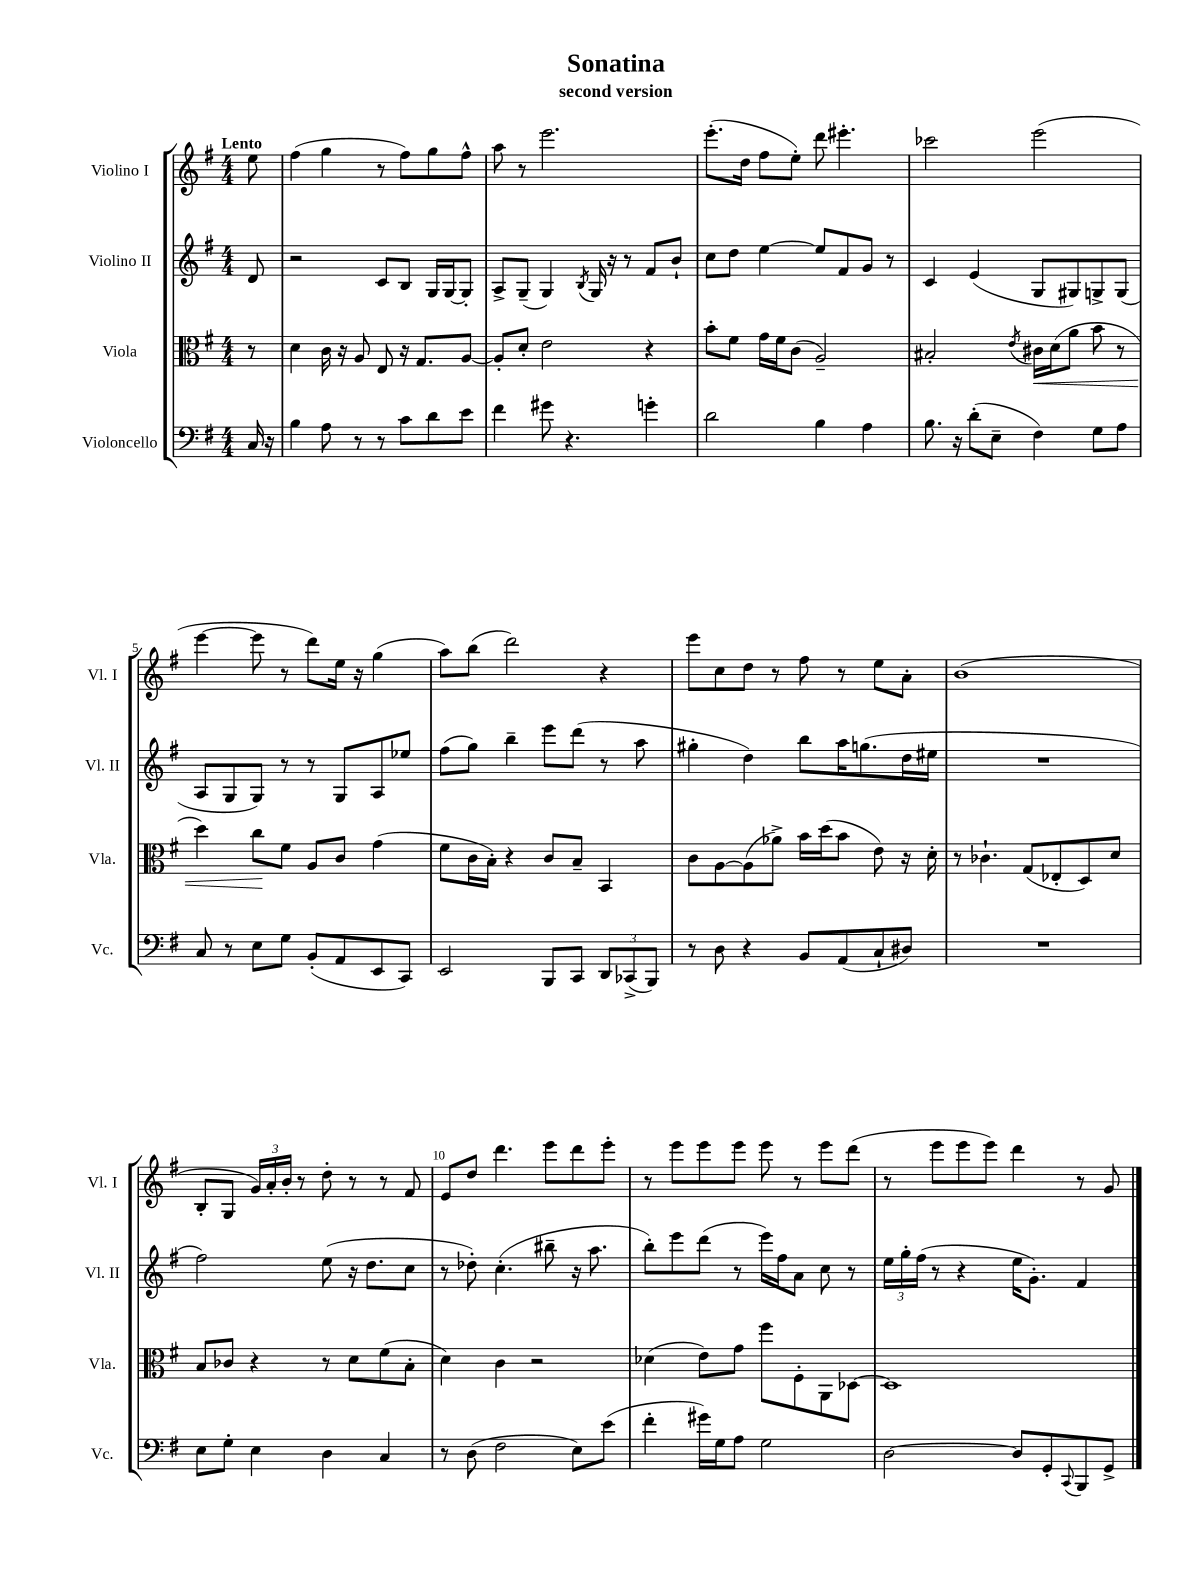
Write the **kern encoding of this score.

**kern	**kern	**dynam	**kern	**kern
*part4	*part3	*part3	*part2	*part1
*staff4	*staff3	*staff3	*staff2	*staff1
*I"Violoncello	*I"Viola	*	*I"Violino II	*I"Violino I
*I'Vc.	*I'Vla.	*	*I'Vl. II	*I'Vl. I
*clefF4	*clefC3	*	*clefG2	*clefG2
*k[f#]	*k[f#]	*	*k[f#]	*k[f#]
*M4/4	*M4/4	*	*M4/4	*M4/4
=	=	=	=	=
!	!	!	!	!LO:TX:a:B:t=Lento
16C/	8r	.	8d/	8ee\
16r	.	.	.	.
=1	=1	=1	=1	=1
4B\	4d\	.	2r	(4ff#\
8A\	16c\	.	.	4gg\
.	16r	.	.	.
8r	8A/	.	.	.
8r	8E/	.	8c/L	8r
8c\L	16r	.	8B/J	8ff#\L)
.	8.G/L	.	.	.
8d\	.	.	16G/LL	8gg\
.	.	.	[16G/J	.
8e\J	[8A/J	.	8G'/J]	8ff#^^\J
=2	=2	=2	=2	=2
4f#\	8A'/L]	.	8A^/L	8aa\
.	8d'/J	.	(8G~/J	8r
8g#X\	2e\	.	4G/)	2.eee\
4.r	.	.	.	.
.	.	.	8qB/	.
.	.	.	16G/	.
.	.	.	16r	.
.	.	.	8r	.
4gn'\	4r	.	8f#/L	.
.	.	.	8b`/J	.
=3	=3	=3	=3	=3
2d\	8b'\L	.	8cc\L	(8.eee'\L
.	8f#\J	.	8dd\J	.
.	.	.	.	16dd\Jk
.	16g\LL	.	[4ee\	8ff#\L
.	16f#\J	.	.	.
.	(8c\J	.	.	8ee'\J)
4B\	2A~/)	.	8ee/L]	8ddd\
.	.	.	8f#/	4.eee#X'\
4A\	.	.	8g/J	.
.	.	.	8r	.
=4	=4	=4	=4	=4
8.B\	2B#X'/	.	4c/	2ccc-X\
16r	.	.	.	.
(8d'\L	.	.	(4e/	.
8E~\J	.	.	.	.
.	8qe/	.	.	.
!	!	!LO:HP:b	!	!
4F#\)	16c#X\LL	<	8G/L	(2eee\
.	(16d\J	.	.	.
.	8a\J	.	8G#X/)	.
8G\L	8b\	.	8Gn^/	.
8A\J	8r	.	(8G/J	.
!!LO:LB:g=z
=5	=5	=5	=5	=5
8C/	4dd\)	.	8A/L	[4eee\
8r	.	.	8G/	.
8E\L	8cc\L	.	8G/J)	8eee\]
8G\J	8f#\J	[	8r	8r
(8BB'/L	8A/L	.	8r	8ddd\L)
8AA/	8c/J	.	8G/L	16ee\Jk
.	.	.	.	16r
8EE/	(4g\	.	8A/	(4gg\
8CC/J)	.	.	8ee-X/J	.
=6	=6	=6	=6	=6
2EE/	8f#\L	.	(8ff#\L	8aa\L)
.	16c\L	.	8gg\J)	(8bb\J
.	16B'\JJ)	.	.	.
.	4r	.	4bb~\	2ddd\)
8BBB/L	8c/L	.	8eee\L	.
8CC/J	8B~/J	.	(8ddd\J	.
12DD/L	4BB/	.	8r	4r
(12CC-X^/	.	.	.	.
.	.	.	8aa\	.
12BBB/J)	.	.	.	.
=7	=7	=7	=7	=7
8r	8c\L	.	4gg#X'\	8eee\L
8D\	[8A\	.	.	8cc\
4r	(8A\]	.	4dd\)	8dd\J
.	8a-X^\J)	.	.	8r
8BB/L	16b\LL	.	8bb\L	8ff#\
.	(16dd\J	.	.	.
(8AA/	8b\J	.	16aa\K	8r
.	.	.	(8.ggn\	.
8C`/	8e\)	.	.	8ee\L
8D#X/J)	16r	.	16dd\L	8a'\J
.	16d'\	.	16ee#X\JJ	.
=8	=8	=8	=8	=8
1r	8r	.	1r	(1b
.	4.c-X`\	.	.	.
.	(8G/L	.	.	.
.	8E-X'/	.	.	.
.	8D/)	.	.	.
.	8d/J	.	.	.
!!LO:LB:g=z
=9	=9	=9	=9	=9
8E\L	8B/L	.	2ff#\)	8B'/L
8G'\J	8c-X/J	.	.	8G/J
4E\	4r	.	.	24g/LL)
.	.	.	.	24a'/
.	.	.	.	24b'/JJ
.	.	.	.	8r
4D\	8r	.	(8ee\	8dd'\
.	8d\L	.	16r	8r
.	.	.	8.dd\L	.
4C/	(8f#\	.	.	8r
.	8B'\J	.	8cc\J	8f#/
=10	=10	=10	=10	=10
8r	4d\)	.	8r	8e/L
(8D\	.	.	8dd-X'\)	8dd/J
2F#\	4c\	.	(4.cc'\	4.ddd\
.	2r	.	.	.
.	.	.	8bb#X~\	8eee\L
8E\L)	.	.	16r	8ddd\
.	.	.	8.aa\	.
(8e\J	.	.	.	8eee'\J
=11	=11	=11	=11	=11
4f#'\	(4d-X\	.	8bb'\L)	8r
.	.	.	8eee\	8eee\L
16g#X\LL)	8e\L)	.	(8ddd\J	8eee\
16G\J	.	.	.	.
8A\J	8g\J	.	8r	8eee\J
2G\	8ff#\L	.	16eee\LL)	8eee\
.	.	.	16ff#\J	.
.	8F#'\	.	8a\J	8r
.	8AA\	.	8cc\	8eee\L
.	[8D-X\J	.	8r	(8ddd\J
=12	=12	=12	=12	=12
[2D\	1D-]	.	24ee\LL	8r
.	.	.	24gg'\	.
.	.	.	(24ff#\JJ	.
.	.	.	8r	8eee\L
.	.	.	4r	8eee\
.	.	.	.	8eee\J)
8D/L]	.	.	16ee\KL	4ddd\
.	.	.	8.g'\J)	.
8GG'/	.	.	.	.
8qqCC/	.	.	.	.
8BBB/	.	.	4f#/	8r
8GG^/J	.	.	.	8g/
==	==	==	==	==
*-	*-	*-	*-	*-
